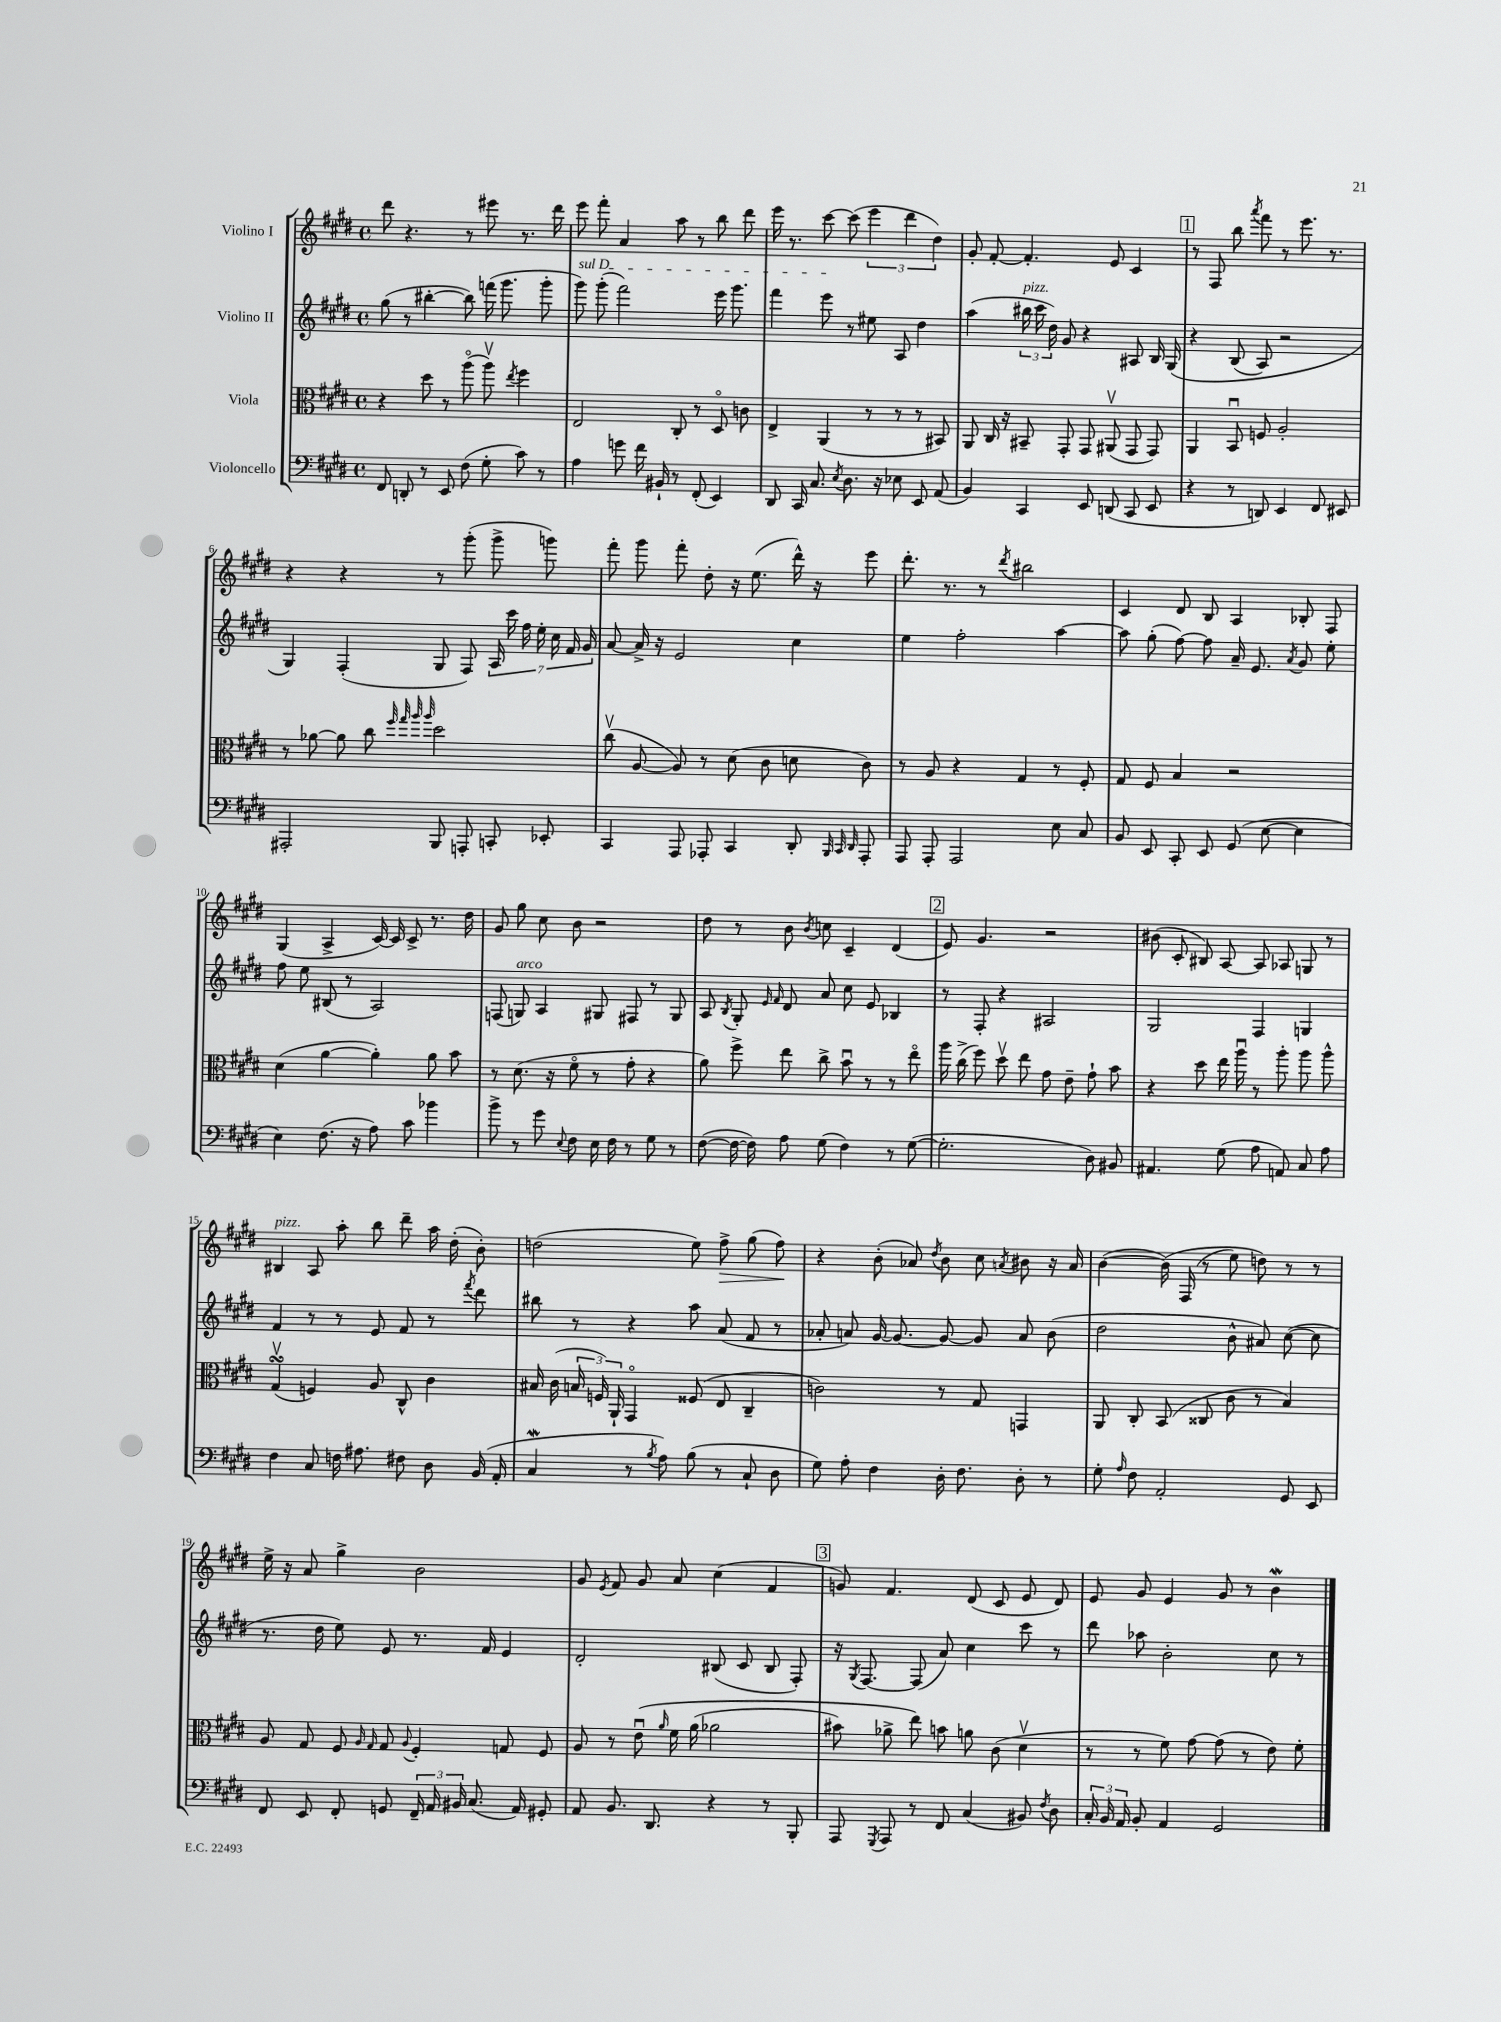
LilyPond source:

<<
\new StaffGroup <<
\new Staff = "s0" \with { instrumentName = "Violino I" } {
    \clef treble \key e \major \defaultTimeSignature \time 4/4
    \autoBeamOff dis'''8 r4. r8 eis'''8 r8. dis'''16 |
    e'''8 fis'''8-. a'4 a''8 r8 b''8 dis'''8 |
    e'''16 r8. cis'''8~ cis'''8( \tuplet 3/2 { e'''4 dis'''4 dis''4) } |
    gis'8-. fis'8~-. fis'4.-. e'8 cis'4 |
    \mark \markup { \box "1" } r8 fis8 b''8 \acciaccatura { a'''8 } fis'''8 r8 e'''8. r8. |
    r4 r4 r8 gis'''8-.( gis'''8-> g'''8) |
    fis'''8-. gis'''8 fis'''8-. dis''8-. r16 e''8.( dis'''16-^) r16 e'''8 |
    dis'''8.-. r8. r8 \acciaccatura { dis'''8 } bis''2 |
    cis'4 dis'8 b8 a4 bes8-. fis8 |
    gis4( a4-> cis'16~) cis'16 cis'8-> r8. dis''16 |
    gis'8 gis''8 cis''8 b'8 r2 |
    dis''8 r8 b'8 \acciaccatura { b'8 } c''8 cis'4-- dis'4( |
    \mark \markup { \box "2" } e'8) gis'4. r2 |
    bis'8( cis'8-. bis8) a8~ a8 aes8 g8 r8 |
    bis4^\markup { \italic "pizz." } a8 a''8-. b''8 dis'''8-- a''16 dis''16-.( b'8-.) |
    d''2( e''8) fis''8->\> gis''8( fis''8\!) |
    r4 b'8-.( aes'8) \acciaccatura { dis''8 } b'8 cis''8 \acciaccatura { a'8 } bis'8 r16 a'16 |
    b'4~( b'16)\( fis16( r8 e''8) d''8\) r8 r8 |
    e''16-> r16 a'8 gis''4-> b'2 |
    gis'8 \acciaccatura { e'8 } fis'8 gis'8 a'8 cis''4( fis'4 |
    \mark \markup { \box "3" } g'8) fis'4. dis'8( cis'8 e'8 dis'8) |
    e'8 gis'8 e'4 gis'8 r8 b'4\mordent \bar "|." |
}
\new Staff = "s1" \with { instrumentName = "Violino II" } {
    \clef treble \key e \major \defaultTimeSignature \time 4/4
    \autoBeamOff gis''8( r8 bis''4~-. bis''8) f'''16( gis'''8. gis'''8-. |
    \once \override TextSpanner.bound-details.left.text = \markup { \italic "sul D" } gis'''8\startTextSpan) gis'''8-.( fis'''2) e'''16 gis'''8. |
    fis'''4 e'''8\stopTextSpan r8 eis''8 a8 dis''4 |
    a''4( \tuplet 3/2 { bis''16^\markup { \italic "pizz." } cis'''16 dis''16) } gis'8 r4 ais8 b16 gis16\( |
    \mark \markup { \box "1" } r4 b8( a8) r2 |
    gis4\) fis4-.( gis8 fis8) \tuplet 7/4 { a16 cis'''16 fis''16 e''16-. cis''16 fis'16 gis'16 } |
    a'8~ a'16-> r16 e'2 cis''4 |
    e''4 fis''2-. a''4~ |
    a''8 gis''8-.( fis''8~) fis''8 a'16-- e'8. \acciaccatura { a'8 } gis'8 e''8-. |
    fis''8 e''8 bis8( r8 a2) |
    f8( g8^\markup { \italic "arco" }) a4 gis8 fis8 r8 gis8 |
    a8 \acciaccatura { b8 } gis8-. \grace { e'16 fis'16 } dis'8 a'8 cis''8 e'8 bes4 |
    \mark \markup { \box "2" } r8 fis8-. r4 ais2 |
    gis2 fis4 g4 |
    fis'4 r8 r8 e'8 fis'8 r8 \acciaccatura { fis'''8 } dis'''8 |
    bis''8 r8 r4 a''8 a'8( fis'8 r8 |
    aes'8-. a'8) gis'16~ gis'8.~ gis'8~ gis'8 a'8 b'8( |
    dis''2 b'8-^ ais'8) cis''8~( cis''8 |
    r8. dis''16 e''8) e'8 r8. fis'16 e'4 |
    dis'2-. bis8( cis'8 bis8 fis8-.) |
    \mark \markup { \box "3" } r16 \acciaccatura { gis8 } fis8.~ fis8( a'8) cis''4 cis'''8 r8 |
    dis'''8 aes''8 b'2-. cis''8 r8 \bar "|." |
}
\new Staff = "s2" \with { instrumentName = "Viola" } {
    \clef alto \key e \major \defaultTimeSignature \time 4/4
    \autoBeamOff r4 dis''8 r8 a''8\flageolet( a''8\upbow) \acciaccatura { e''8 } fis''4 |
    e2 cis8-. r8 dis8\flageolet c'8 |
    e4-> a,4( r8 r8 r8 bis,8) |
    a,8 cis16 r16 bis,8-- gis,8-. gis,8 ais,8\upbow( gis,8 gis,8) |
    \mark \markup { \box "1" } a,4 b,8\downbow f8 a2-. |
    r8 aes'8~ aes'8 cis''8 \grace { fis''32 gis''32 a''32 a''32 } dis''2 |
    cis''8\upbow( a8~ a8) r8 dis'8( cis'8 d'8 cis'8) |
    r8 a8 r4 gis4 r8 fis8-. |
    gis8 fis8 b4 r2 |
    dis'4( a'4~ a'4-.) a'8 b'8 |
    r8 dis'8.( r16 fis'8\flageolet r8 gis'8-. r4 |
    a'8) fis''8-> e''8 cis''8-> b'8\downbow r8 r8 e''8\flageolet |
    \mark \markup { \box "2" } a''16 cis''16->( fis''8) dis''8\upbow e''8 gis'8 e'8-- gis'8-! b'8 |
    r4 dis''8 e''16 a''16\downbow r8 a''8-. a''8 a''8-^ |
    gis4\upbow\turn( f4) a8 cis8-^ cis'4 |
    bis16 cis'16( \tuplet 3/2 { b16 f16) a,16-! } gis,4\flageolet fisis8( e8 cis4-- |
    c'2) r8 gis8 g,4 |
    a,8 cis8-. b,8( cisis8 cis'8 r8 b4) |
    a8 gis8 fis8 \grace { a16 gis16 } gis8 \appoggiatura { a8 } fis4-. g8 fis8 |
    a8 r8 e'8\downbow\( \grace { a'16 } fis'16 a'16( aes'2 |
    \mark \markup { \box "3" } bis'8) aes'8-> e''8\) b'8 a'8 cis'8( dis'4\upbow |
    r8 r8 fis'8) gis'8~ gis'8( r8 e'8) fis'8-. \bar "|." |
}
\new Staff = "s3" \with { instrumentName = "Violoncello" } {
    \clef bass \key e \major \defaultTimeSignature \time 4/4
    \autoBeamOff fis,8 d,8-. r8 e,8 fis8( gis8-. cis'8) r8 |
    a4 g'8 fis'16 bis,16-! r8 fis,8-.( e,4) |
    dis,8 cis,16 cis8. \acciaccatura { e8 } dis8. r16 ees8 e,8 a,8( |
    b,4) cis,4 e,8 d,8( cis,8 e,8 |
    \mark \markup { \box "1" } r4 r8 d,8) e,4 fis,8 eis,8 |
    ais,,2-. b,,8 a,,8-. c,8-. ees,8-. |
    cis,4 a,,8 aes,,8-. cis,4 dis,8-. \grace { b,,32 cis,32 dis,32 } aes,,8-. |
    a,,8 a,,8-. a,,2 e8 cis8 |
    b,8 e,8 cis,8-. e,8 gis,8( e8~ e4 |
    e4) fis8.( r16 a8) cis'8 bes'4 |
    b'8-> r8 gis'8 \appoggiatura { e8 } fis8 e16 fis16 r8 gis8 r8 |
    fis8~( fis16~ fis16) a8 gis8( fis4) r8 gis8~( |
    \mark \markup { \box "2" } gis2.-. dis8) bis,8 |
    ais,4. gis8( a8 a,8) cis8 a8 |
    fis4 cis8 f16 ais8. fis8 dis8 b,16( a,16-. |
    cis4\mordent r8 \acciaccatura { b8 } a8) b8( r8 cis8-! dis8 |
    gis8) a8-. fis4 dis16-. fis8. dis8-. r8 |
    gis8-. \grace { a16 } fis8 a,2-. gis,8 e,8 |
    fis,8 e,8 fis,8-. g,8 \tuplet 3/2 { fis,16-- a,16 bis,16 } cis8.( a,16) gis,8-. |
    a,8 b,8. dis,8. r4 r8 b,,8-. |
    \mark \markup { \box "3" } a,,8 \acciaccatura { gis,,8 } a,,8 r8 fis,8 cis4( bis,8) \acciaccatura { fis8 } dis8 |
    \tuplet 3/2 { cis16-. b,16 a,16 } b,8-. a,4 gis,2 \bar "|." |
}
>>
>>
